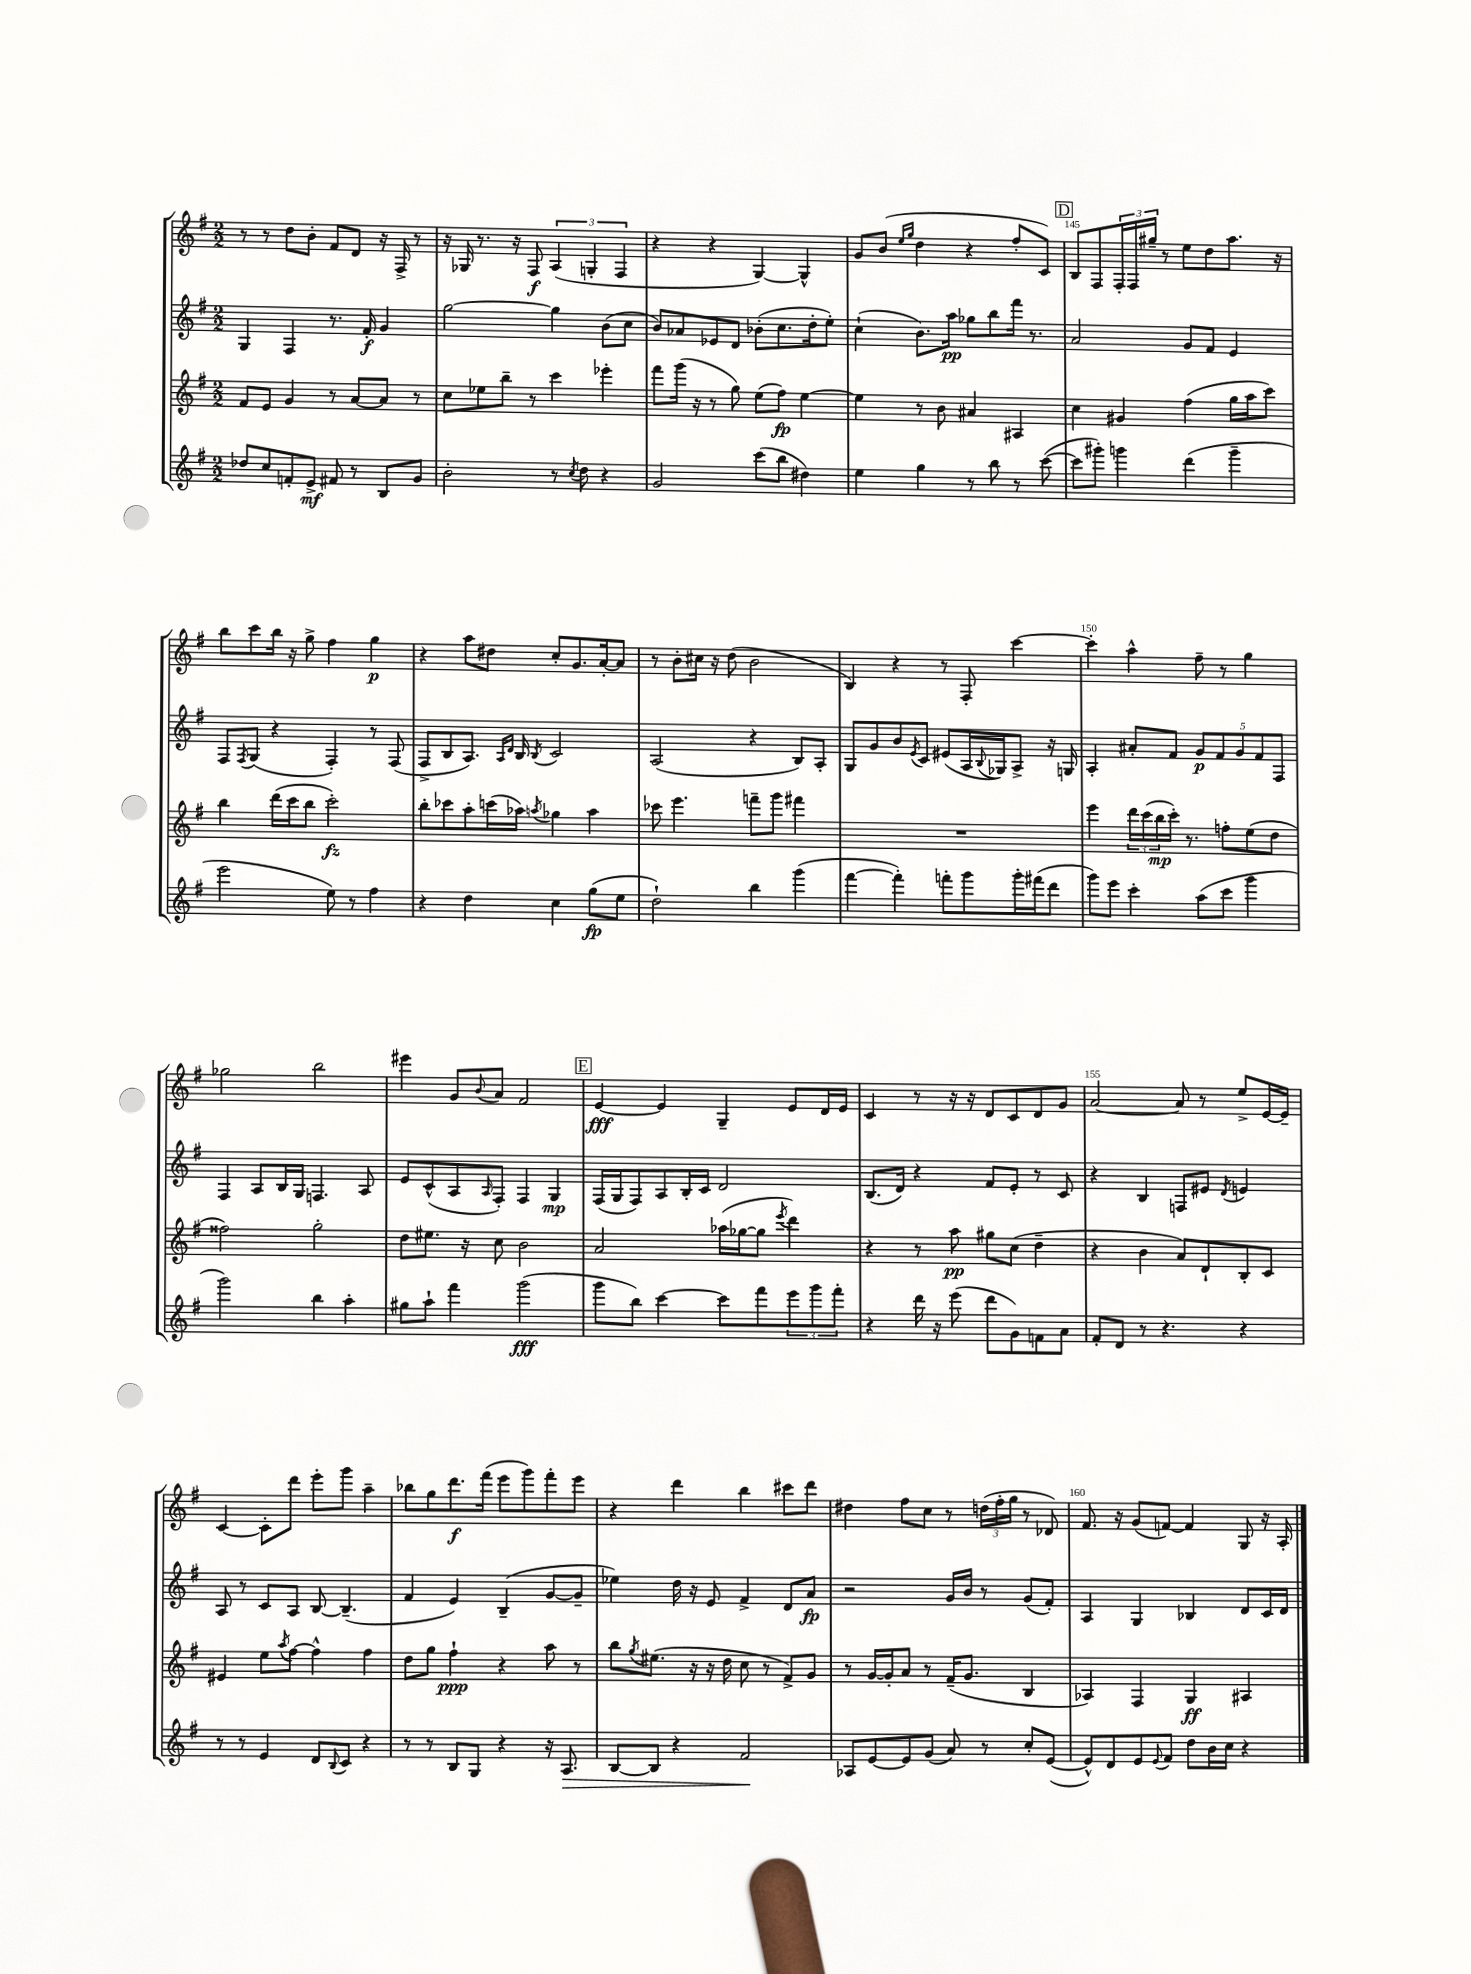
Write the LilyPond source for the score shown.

<<
\new StaffGroup <<
\new Staff = "s0" {
    \clef treble \key g \major \numericTimeSignature \time 2/2
    r8 r8 d''8 b'8-. fis'8 d'8 r16 fis16-> r8 |
    r16 ges16 r8. r16 fis8\f \tuplet 3/2 { a4( g4-. fis4 } |
    r4 r4 g4~) g4-^ |
    g'8 b'8( \grace { e''16 g''16 } d''4 r4 fis''8-. c'8) |
    \mark \markup { \box "D" } b8 fis8 \tuplet 3/2 { fis16-. fis16 gis''16-- } r8 e''8 d''8 a''8. r16 |
    b''8 c'''8 b''16 r16 g''8-> fis''4 g''4\p |
    r4 a''8 dis''8 c''8-. g'8. a'16~-. a'8 |
    r8 b'8-. cis''16 r16 d''8( b'2 |
    b4) r4 r8 fis8-. c'''4~ |
    c'''4-. a''4-^ fis''8-- r8 g''4 |
    ges''2 b''2 |
    eis'''4 g'8 \appoggiatura { b'8 } a'8 fis'2 |
    \mark \markup { \box "E" } e'4~\fff e'4 g4-- e'8 d'16 e'16 |
    c'4 r8 r16 r16 d'8 c'8 d'8 g'8 |
    a'2~ a'8 r8 e''8-> e'16~ e'16-- |
    c'4~ c'8-. d'''8 e'''8-. g'''8 a''4-- |
    bes''8 g''8 d'''8.\f fis'''16( e'''8 g'''8) fis'''8-. e'''8 |
    r4 d'''4 b''4 cis'''8 d'''8 |
    dis''4 fis''8 c''8 r8 \tuplet 3/2 { d''16( fis''16-. g''16 } r8 des'8) |
    fis'8. r16 g'8( f'8~) f'4 g8 r16 a16-. \bar "|." |
}
\new Staff = "s1" {
    \clef treble \key g \major \numericTimeSignature \time 2/2
    g4 fis4 r8. fis'16-.\f g'4 |
    g''2~ g''4 b'8( c''8 |
    b'8) aes'8 ees'8 d'8 bes'8-.( c''8. d''16-. e''8-.) |
    c''4-!( b'8.) a''16\pp ges''8 b''8 fis'''16 r8. |
    \mark \markup { \box "D" } a'2 g'8 fis'8 e'4 |
    fis8 \acciaccatura { fis8 } g8( r4 fis4-.) r8 fis8( |
    fis8-> b8 a8.) \grace { a16 d'16 } b16 \acciaccatura { b8 } c'2 |
    a2( r4 b8) a8-. |
    g8 g'8 b'8 \acciaccatura { e'8 } c'8 eis'8( a16 \appoggiatura { b8 } ges16) a8-> r16 g16 |
    a4-. ais'8-. fis'8 \tuplet 5/4 { g'8\p fis'8 g'8 fis'8 fis8 } |
    fis4 a8 b16 g16 f4. a8 |
    e'8 c'8-^( a8 \grace { a16 } fis8-.) fis4 g4\mp |
    \mark \markup { \box "E" } fis16( g16 fis8) a8 b16-. c'16 d'2 |
    b8.( d'16) r4 fis'8 e'8-. r8 c'8 |
    r4 b4 f8 eis'8 \acciaccatura { d'8 } e'4 |
    a8 r8 c'8 a8 b8~ b4.--( |
    fis'4 e'4) b4--( g'8~ g'8-- |
    ees''4) d''16 r16 e'8 fis'4-> d'8 a'8\fp |
    r2 g'16 b'16 r8 g'8( fis'8-.) |
    a4 g4 bes4 d'8 c'16 d'16 \bar "|." |
}
\new Staff = "s2" {
    \clef treble \key g \major \numericTimeSignature \time 2/2
    fis'8 e'8 g'4 r8 a'8~ a'8 r8 |
    c''8 ees''8 b''8-- r8 c'''4 ees'''4-. |
    fis'''8 g'''16( r16 r8 g''8) e''8( fis''8\fp) e''4~ |
    e''4 r8 b'8 ais'4 ais4 |
    \mark \markup { \box "D" } c''4 gis'4 fis''4( g''16 a''16 c'''8) |
    b''4 d'''16( c'''16 b''8 c'''2-.\fz) |
    b''8-. ces'''8 a''8-. c'''16( aes''16) \acciaccatura { a''8 } ges''4 a''4 |
    ces'''8 e'''4. f'''8-- g'''8 fis'''4 |
    R1 |
    e'''4 \tuplet 3/2 { d'''16 c'''16( b''16\mp } c'''16-.) r8. f''8-. e''8( d''8 |
    fisis''2) g''2-. |
    d''8 eis''8. r16 c''8 b'2 |
    \mark \markup { \box "E" } a'2 aes''16( ges''16~ ges''8 \acciaccatura { e'''8 } d'''4) |
    r4 r8 a''8\pp gis''8 c''8( d''4-- |
    r4 b'4 a'8) d'8-! b8-. c'8 |
    eis'4 e''8 \acciaccatura { a''8 } fis''8~ fis''4-^ fis''4 |
    d''8 g''8 fis''4-!\ppp r4 a''8 r8 |
    b''8 \acciaccatura { g''8 } eis''8.( r16 r16 d''16 c''8 r8 fis'8->) g'8 |
    r8 g'16~ g'16-. a'8 r8 fis'16--( g'8. b4 |
    aes4) fis4 g4\ff ais4 \bar "|." |
}
\new Staff = "s3" {
    \clef treble \key g \major \numericTimeSignature \time 2/2
    des''8 c''8 f'8-. e'8->\mf fis'8 r8 b8 g'8 |
    b'2-. r8 \acciaccatura { c''8 } d''8 r4 |
    g'2 c'''8( b''8 dis''4) |
    e''4 g''4 r8 b''8 r8 c'''8~( |
    \mark \markup { \box "D" } c'''8 gis'''8-.) g'''4 d'''4( g'''4-- |
    e'''2 e''8) r8 fis''4 |
    r4 d''4 c''4 g''8\fp( e''8 |
    d''2-!) b''4 g'''4( |
    fis'''4~ fis'''4-.) f'''8-. g'''8 g'''16-. fis'''16( d'''8 |
    g'''8) e'''8 c'''4-. a''8( c'''8 g'''4 |
    g'''2) b''4 a''4-. |
    gis''8 a''8-! fis'''4 g'''2\fff( |
    \mark \markup { \box "E" } g'''8 b''8) c'''4~ c'''8 fis'''8 \tuplet 3/2 { e'''8 g'''8 fis'''8-. } |
    r4 d'''16 r16 e'''8( d'''8 g'8) f'8 a'8 |
    fis'8-. d'8 r8 r4. r4 |
    r8 r8 e'4 d'8 \appoggiatura { b8 } c'8 r4 |
    r8 r8 b8 g8 r4 r16 a8.\> |
    b8~ b8 r4 fis'2\! |
    aes8 e'8~ e'8 g'8( a'8) r8 c''8-. e'8~( |
    e'8-^) d'8 e'8 \appoggiatura { e'8 } fis'8 d''8 b'16 c''16 r4 \bar "|." |
}
>>
>>
\layout { \context { \Score currentBarNumber = #141 \override BarNumber.break-visibility = ##(#f #t #t) barNumberVisibility = #(every-nth-bar-number-visible 5) } }
